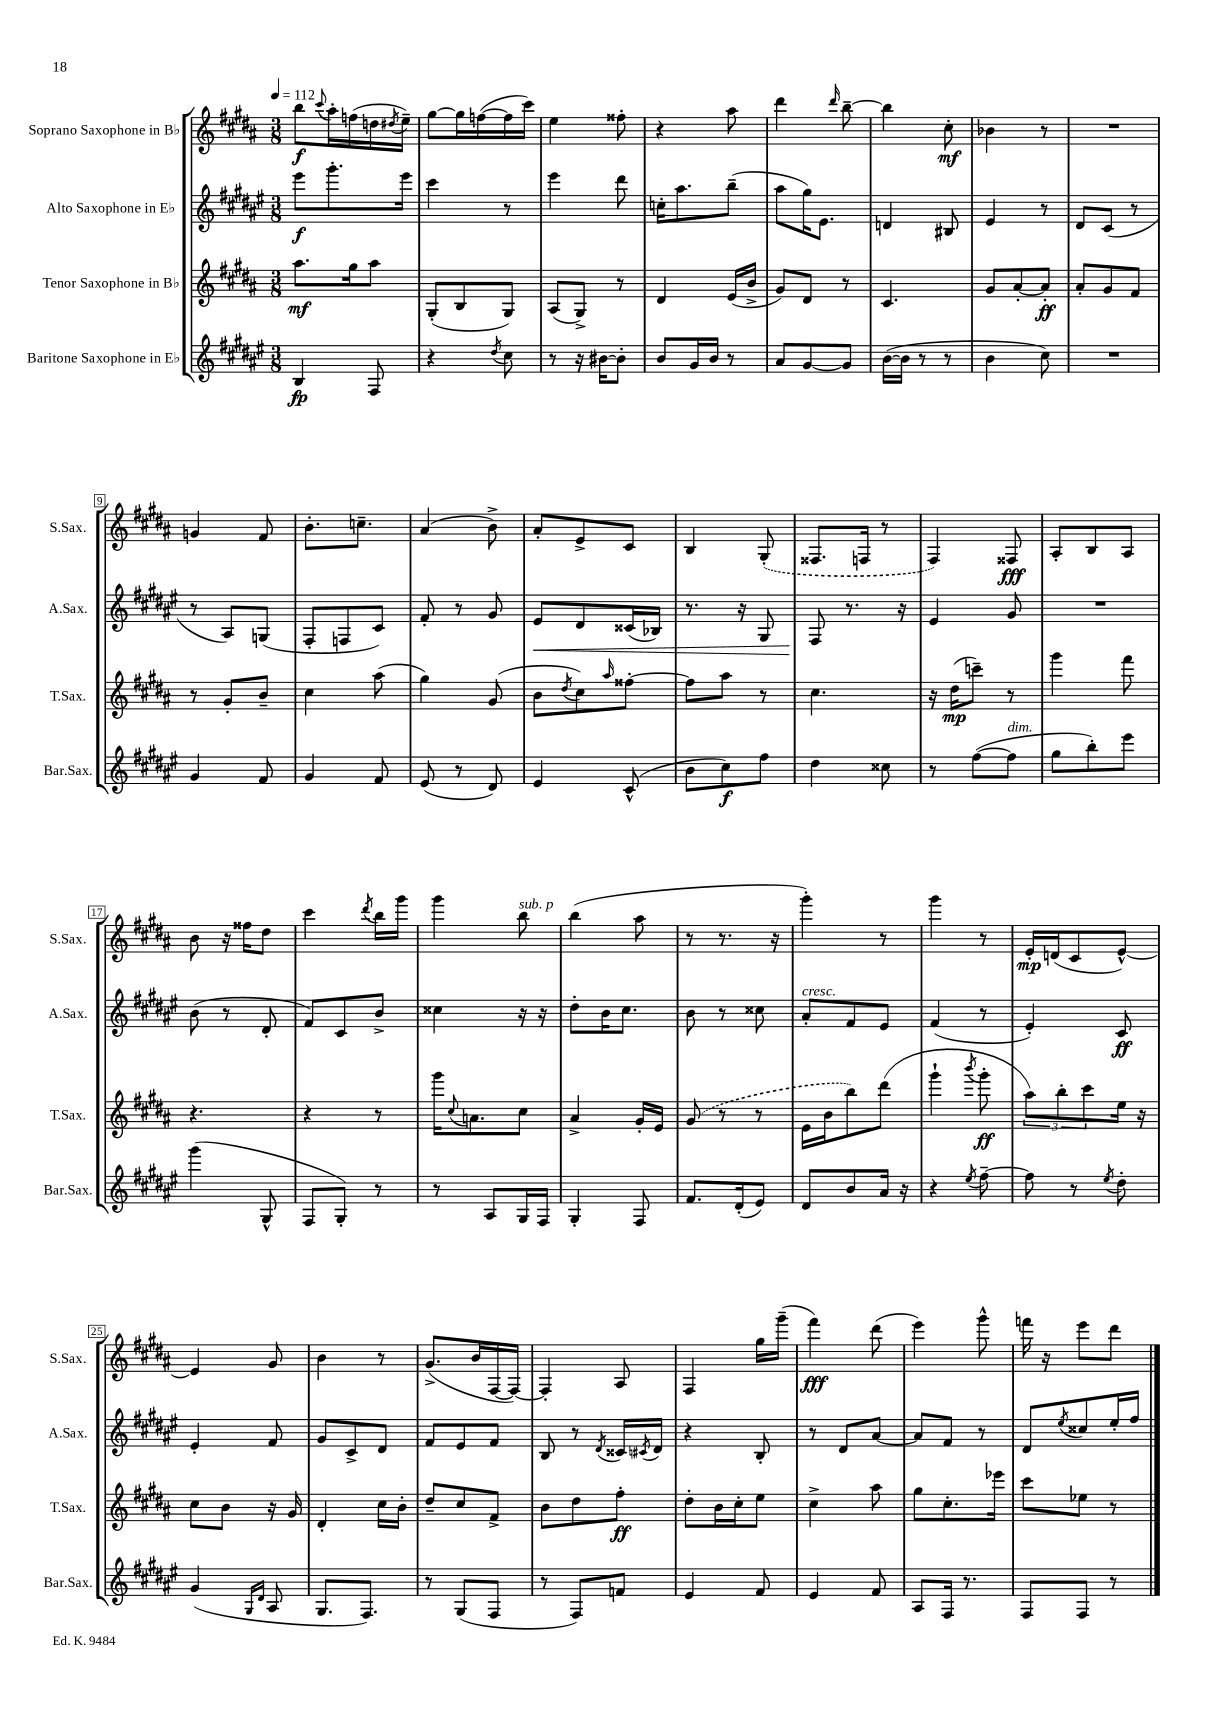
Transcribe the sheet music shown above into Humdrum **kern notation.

**kern	**dynam	**kern	**dynam	**kern	**dynam	**kern	**dynam
*part4	*part4	*part3	*part3	*part2	*part2	*part1	*part1
*staff4	*staff4	*staff3	*staff3	*staff2	*staff2	*staff1	*staff1
*I"Baritone Saxophone in E♭	*	*I"Tenor Saxophone in B♭	*	*I"Alto Saxophone in E♭	*	*I"Soprano Saxophone in B♭	*
*I'Bar.Sax.	*	*I'T.Sax.	*	*I'A.Sax.	*	*I'S.Sax.	*
*clefG2	*	*clefG2	*	*clefG2	*	*clefG2	*
*k[f#c#g#d#a#e#]	*	*k[f#c#g#d#a#]	*	*k[f#c#g#d#a#e#]	*	*k[f#c#g#d#a#]	*
*M3/8	*	*M3/8	*	*M3/8	*	*M3/8	*
*MM112	*	*MM112	*	*MM112	*	*MM112	*
=1	=1	=1	=1	=1	=1	=1	=1
4B/	fp	8.aa#\L	mf	8eee#\L	f	8bb\L	f
.	.	.	.	.	.	8qqccc#/	.
.	.	.	.	8.ggg#'\	.	16aa#'\L	.
.	.	16gg#\k	.	.	.	(16ffn\	.
8F#/	.	8aa#\J	.	.	.	16ddn\	.
.	.	.	.	.	.	8qdd#X/	.
.	.	.	.	16eee#\Jk	.	16ee~\JJ)	.
=2	=2	=2	=2	=2	=2	=2	=2
4r	.	(8G#'/L	.	4ccc#\	.	[8gg#\L	.
.	.	8B/	.	.	.	16gg#\L]	.
.	.	.	.	.	.	([16ffn\	.
8qdd#/	.	.	.	.	.	.	.
8cc#\	.	8G#/J)	.	8r	.	16ff\]	.
.	.	.	.	.	.	16ccc#\JJ)	.
=3	=3	=3	=3	=3	=3	=3	=3
8r	.	(8A#/L	.	4eee#\	.	4ee\	.
16r	.	8G#^/J)	.	.	.	.	.
[16b#X\KL	.	.	.	.	.	.	.
8b#'\J]	.	8r	.	8ddd#\	.	8ff##X'\	.
=4	=4	=4	=4	=4	=4	=4	=4
8b/L	.	4d#/	.	16ccn'\KL	.	4r	.
.	.	.	.	8.aa#\	.	.	.
16g#/L	.	.	.	.	.	.	.
16b/JJ	.	.	.	.	.	.	.
8r	.	(16e/LL	.	(8bb~\J	.	8aa#\	.
.	.	16b^/JJ	.	.	.	.	.
=5	=5	=5	=5	=5	=5	=5	=5
8a#/L	.	8g#/L)	.	8aa#\L	.	4ddd#\	.
[8g#/	.	8d#/J	.	16gg#\K)	.	.	.
.	.	.	.	8.e#\J	.	.	.
.	.	.	.	.	.	16qqddd#/	.
8g#/J]	.	8r	.	.	.	[8bb~\	.
=6	=6	=6	=6	=6	=6	=6	=6
([16b\LL	.	4.c#/	.	4dn/	.	4bb\]	.
16b\JJ]	.	.	.	.	.	.	.
8r	.	.	.	.	.	.	.
8r	.	.	.	8B#X/	.	8cc#'\	mf
=7	=7	=7	=7	=7	=7	=7	=7
4b\	.	8g#/L	.	4e#/	.	4b-X\	.
.	.	[8a#'/	.	.	.	.	.
8cc#\)	.	8a#'/J]	ff	8r	.	8r	.
=8	=8	=8	=8	=8	=8	=8	=8
4.r	.	8a#'/L	.	8d#/L	.	4.r	.
.	.	8g#/	.	(8c#/J	.	.	.
.	.	8f#/J	.	8r	.	.	.
!!LO:LB:g=z
=9	=9	=9	=9	=9	=9	=9	=9
4g#/	.	8r	.	8r	.	4gn/	.
.	.	8g#'/L	.	8A#/L)	.	.	.
8f#/	.	8b~/J	.	(8Gn/J	.	8f#/	.
=10	=10	=10	=10	=10	=10	=10	=10
4g#/	.	4cc#\	.	8F#'/L	.	8.b'\L	.
.	.	.	.	8Fn/	.	.	.
.	.	.	.	.	.	8.ccn~\J	.
8f#/	.	(8aa#\	.	8c#/J)	.	.	.
=11	=11	=11	=11	=11	=11	=11	=11
(8e#/	.	4gg#\)	.	8f#'/	.	(4a#/	.
8r	.	.	.	8r	.	.	.
8d#/)	.	(8g#/	.	8g#/	.	8b^\)	.
=12	=12	=12	=12	=12	=12	=12	=12
!	!	!	!	!	!LO:HP:b	!	!
4e#/	.	8b\L	.	8e#/L	<	8a#'/L	.
.	.	8qdd#/	.	.	.	.	.
.	.	8cc#\)	.	8d#/	.	8e^/	.
.	.	16qqaa#/	.	.	.	.	.
(8c#^^/	.	[8ff##X'\J	.	(16c##X/L	.	8c#/J	.
.	.	.	.	16B-X/JJ)	.	.	.
=13	=13	=13	=13	=13	=13	=13	=13
8b\L	.	8ff##\L]	.	8.r	.	4B/	.
8cc#\)	f	8aa#\J	.	.	.	.	.
.	.	.	.	16r	.	.	.
8ff#\J	.	8r	.	8G#/	.	(8G#'/	.
=14	=14	=14	=14	=14	=14	=14	=14
4dd#\	.	4.cc#\	.	8F#/	.	8.F##X/L	.
.	.	.	.	8.r	[	.	.
.	.	.	.	.	.	16Fn/Jk	.
8cc##X\	.	.	.	.	.	8r	.
.	.	.	.	16r	.	.	.
=15	=15	=15	=15	=15	=15	=15	=15
8r	.	16r	.	4e#/	.	4F#/)	.
.	.	(16dd#\KL	mp	.	.	.	.
([8ff#\L	.	8cccn~\J)	.	.	.	.	.
!LO:TX:a:i:t=dim.	!	!	!	!	!	!	!
8ff#\J]	.	8r	.	8g#/	.	8F##X/	fff
=16	=16	=16	=16	=16	=16	=16	=16
8gg#\L	.	4ggg#\	.	4.r	.	8A#'/L	.
8bb'\)	.	.	.	.	.	8B/	.
8eee#\J	.	8fff#\	.	.	.	8A#/J	.
!!LO:LB:g=z
=17	=17	=17	=17	=17	=17	=17	=17
(4ggg#\	.	4.r	.	(8b\	.	8b\	.
.	.	.	.	8r	.	16r	.
.	.	.	.	.	.	16ff##X\KL	.
8G#^^/	.	.	.	8d#'/	.	8dd#\J	.
=18	=18	=18	=18	=18	=18	=18	=18
8F#/L	.	4r	.	8f#/L)	.	4ccc#\	.
8G#'/J)	.	.	.	8c#/	.	.	.
.	.	.	.	.	.	8qddd#/	.
8r	.	8r	.	8b^/J	.	16bb\LL	.
.	.	.	.	.	.	16ggg#\JJ	.
=19	=19	=19	=19	=19	=19	=19	=19
8r	.	16ggg#\KL	.	4cc##X\	.	4ggg#\	.
.	.	8qqcc#/	.	.	.	.	.
.	.	8.an\	.	.	.	.	.
8A#/L	.	.	.	.	.	.	.
!	!	!	!	!	!	!LO:TX:a:i:t=sub. p	!
16G#/L	.	8cc#\J	.	16r	.	8bb\	.
16F#/JJ	.	.	.	16r	.	.	.
=20	=20	=20	=20	=20	=20	=20	=20
4G#'/	.	4a#^/	.	8dd#'\L	.	(4bb\	.
.	.	.	.	16b\K	.	.	.
.	.	.	.	8.cc#\J	.	.	.
8F#/	.	16g#'/LL	.	.	.	8aa#\	.
.	.	16e/JJ	.	.	.	.	.
=21	=21	=21	=21	=21	=21	=21	=21
8.f#/L	.	(8g#/	.	8b\	.	8r	.
.	.	8r	.	8r	.	8.r	.
(16d#'/k	.	.	.	.	.	.	.
8e#/J)	.	8r	.	8cc##X\	.	.	.
.	.	.	.	.	.	16r	.
=22	=22	=22	=22	=22	=22	=22	=22
!	!	!	!	!LO:TX:a:i:t=cresc.	!	!	!
8d#/L	.	16e\LL	.	8a#'/L	.	4ggg#'\)	.
.	.	16b\J	.	.	.	.	.
8b/	.	8bb\)	.	8f#/	.	.	.
16a#/Jk	.	(8ddd#\J	.	8e#/J	.	8r	.
16r	.	.	.	.	.	.	.
=23	=23	=23	=23	=23	=23	=23	=23
4r	.	4ggg#`\	.	(4f#/	.	4ggg#\	.
8qee#/	.	8qbbb/	.	.	.	.	.
[8ff#~\	.	8ggg#'\	ff	8r	.	8r	.
=24	=24	=24	=24	=24	=24	=24	=24
8ff#\]	.	12aa#\L)	.	4e#'/)	.	16e'/LL	mp
.	.	.	.	.	.	(16dn/J	.
.	.	12bb'\	.	.	.	.	.
8r	.	.	.	.	.	8c#/	.
.	.	12ccc#\	.	.	.	.	.
8qee#/	.	.	.	.	.	.	.
8dd#'\	.	16ee\Jk	.	8c#/	ff	[8e^^/J)	.
.	.	16r	.	.	.	.	.
!!LO:LB:g=z
=25	=25	=25	=25	=25	=25	=25	=25
(4g#/	.	8cc#\L	.	4e#'/	.	4e/]	.
.	.	8b\J	.	.	.	.	.
16qqG#/LL	.	.	.	.	.	.	.
16qqd#/JJ	.	.	.	.	.	.	.
8A#/	.	16r	.	8f#/	.	8g#/	.
.	.	16g#/	.	.	.	.	.
=26	=26	=26	=26	=26	=26	=26	=26
8.G#/L	.	4d#'/	.	8g#/L	.	4b\	.
.	.	.	.	8c#^/	.	.	.
8.F#/J)	.	.	.	.	.	.	.
.	.	16cc#\LL	.	8d#/J	.	8r	.
.	.	16b'\JJ	.	.	.	.	.
=27	=27	=27	=27	=27	=27	=27	=27
8r	.	8dd#~/L	.	8f#/L	.	(8.g#^/L	.
(8G#/L	.	8cc#/	.	8e#/	.	.	.
.	.	.	.	.	.	16b/L	.
8F#/J	.	8f#^/J	.	8f#/J	.	[16F#/	.
.	.	.	.	.	.	16F#/JJ_)	.
=28	=28	=28	=28	=28	=28	=28	=28
8r	.	8b\L	.	8B/	.	4F#'/]	.
8F#/L)	.	8dd#\	.	8r	.	.	.
.	.	.	.	8qd#/	.	.	.
8fn/J	.	8ff#'\J	ff	16c##X/LL	.	8A#/	.
.	.	.	.	8qc#X/	.	.	.
.	.	.	.	16d#/JJ	.	.	.
=29	=29	=29	=29	=29	=29	=29	=29
4e#/	.	8dd#'\L	.	4r	.	4F#/	.
.	.	16b\L	.	.	.	.	.
.	.	16cc#'\J	.	.	.	.	.
8f#/	.	8ee\J	.	8B'/	.	16gg#\LL	.
.	.	.	.	.	.	(16ggg#~\JJ	.
=30	=30	=30	=30	=30	=30	=30	=30
4e#/	.	4cc#^\	.	8r	.	4fff#\)	fff
.	.	.	.	8d#/L	.	.	.
8f#/	.	8aa#\	.	[8a#/J	.	(8ddd#\	.
=31	=31	=31	=31	=31	=31	=31	=31
8A#/L	.	8gg#\L	.	8a#/L]	.	4eee\)	.
16F#/Jk	.	8.cc#'\	.	8f#/J	.	.	.
8.r	.	.	.	.	.	.	.
.	.	.	.	8r	.	8ggg#^^\	.
.	.	16eee-X\Jk	.	.	.	.	.
=32	=32	=32	=32	=32	=32	=32	=32
8F#/L	.	8ccc#\L	.	8d#/L	.	16fffn\	.
.	.	.	.	.	.	16r	.
.	.	.	.	8qee#/	.	.	.
8F#/J	.	8ee-X\J	.	8cc##X/	.	8eee\L	.
8r	.	8r	.	16ee#'/L	.	8ddd#\J	.
.	.	.	.	16ff#/JJ	.	.	.
==	==	==	==	==	==	==	==
*-	*-	*-	*-	*-	*-	*-	*-
